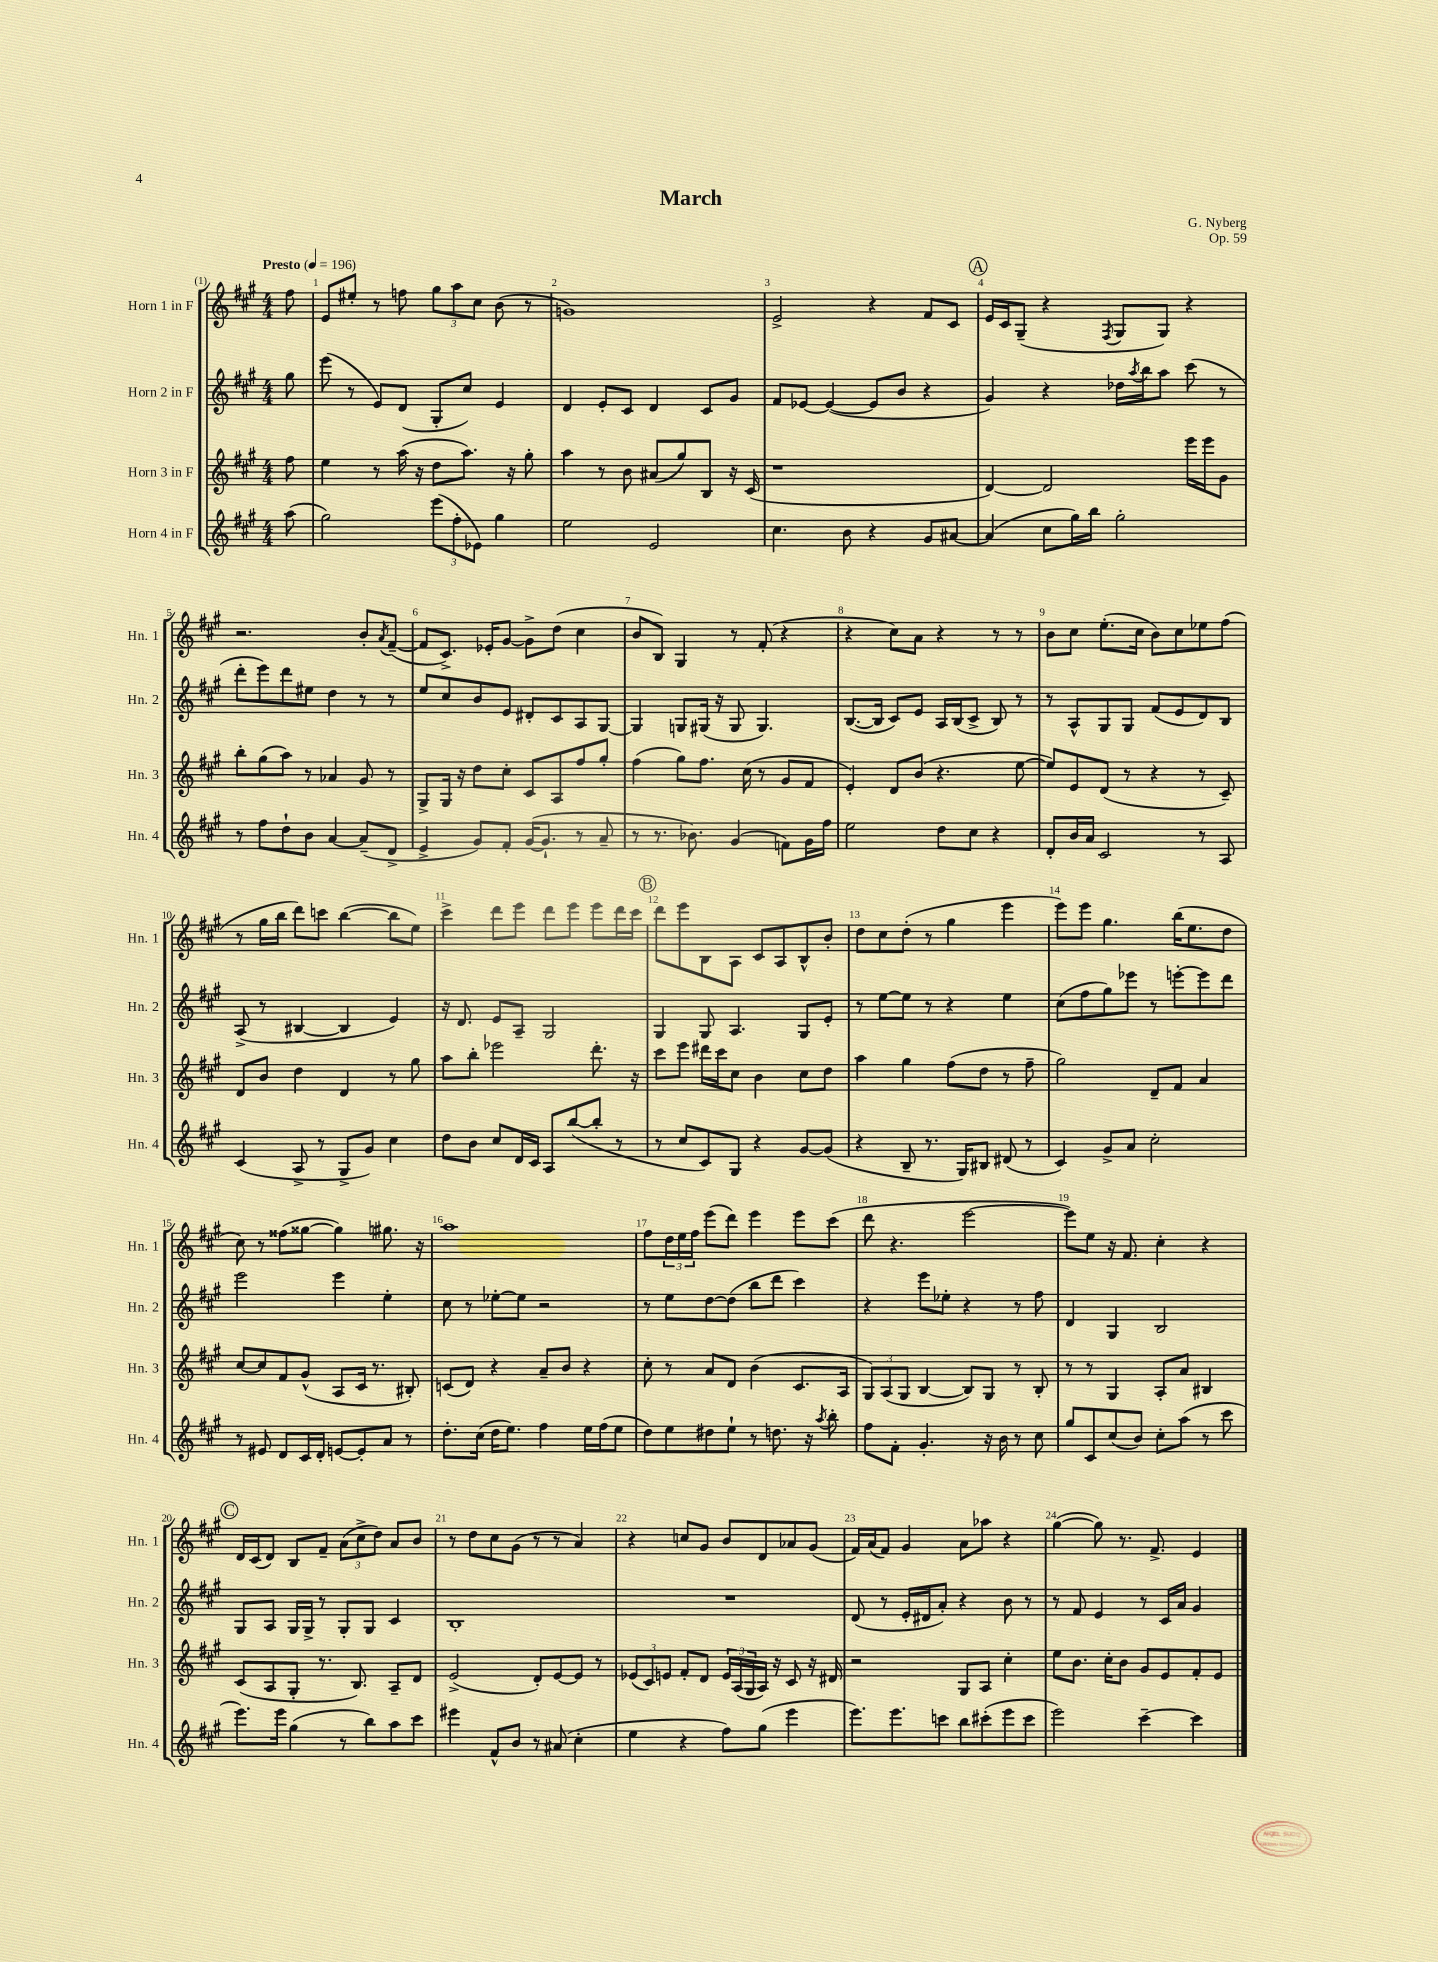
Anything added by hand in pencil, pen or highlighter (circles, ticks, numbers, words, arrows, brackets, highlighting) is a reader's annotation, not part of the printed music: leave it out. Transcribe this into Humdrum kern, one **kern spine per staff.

**kern	**kern	**kern	**kern
*part4	*part3	*part2	*part1
*staff4	*staff3	*staff2	*staff1
*I"Horn 4 in F	*I"Horn 3 in F	*I"Horn 2 in F	*I"Horn 1 in F
*I'Hn. 4	*I'Hn. 3	*I'Hn. 2	*I'Hn. 1
*clefG2	*clefG2	*clefG2	*clefG2
*k[f#c#g#]	*k[f#c#g#]	*k[f#c#g#]	*k[f#c#g#]
*M4/4	*M4/4	*M4/4	*M4/4
*MM196	*MM196	*MM196	*MM196
=	=	=	=
!	!	!	!LO:TX:a:B:t=Presto
(8aa\	8ff#\	8gg#\	8ff#\
=1	=1	=1	=1
2gg#\)	4ee\	(8eee\	8e/L
.	.	8r	8ee#X'/J
.	8r	8e/L)	8r
.	(16aa\	(8d/J	8ffn\
.	16r	.	.
(12eee\L	8dd\L	8G#'/L	12gg#\L
12ff#'\	.	.	12aa\
.	8.aa\J)	8cc#/J)	.
12e-X\J)	.	.	12cc#\J
4gg#\	.	4e/	(8b\
.	16r	.	.
.	8gg#'\	.	8r
=2	=2	=2	=2
2ee\	4aa\	4d/	1gn)
.	8r	8e'/L	.
.	8b\	8c#/J	.
2e/	(8a#X/L	4d/	.
.	8gg#/)	.	.
.	8B/J	8c#/L	.
.	16r	8g#/J	.
.	(16c#/	.	.
=3	=3	=3	=3
4.cc#\	1r	8f#/L	2e^/
.	.	[8e-X/J	.
.	.	(4e-/_	.
8b\	.	.	.
4r	.	8e-/L]	4r
.	.	8b/J	.
8g#/L	.	4r	8f#/L
[8a#X/J	.	.	8c#/J
!!LO:REH:place=s1:t=A
=4	=4	=4	=4
(4a#/]	[4d/)	4g#/)	16e/LL
.	.	.	16c#/J
.	.	.	(8G#~/J
8cc#\L	2d/]	4r	4r
16gg#\L)	.	.	.
16bb\JJ	.	.	.
.	.	.	8qF#/
2gg#'\	.	16dd-X\LL	8G#/L
.	.	8qaa/	.
.	.	16bb\J	.
.	.	8aa\J	8G#/J)
.	16eee\LL	(8ccc#\	4r
.	16eee\J	.	.
.	8g#\J	8r	.
!!LO:LB:g=z
=5	=5	=5	=5
8r	8bb'\L	8ddd'\L	2.r
8ff#\L	(8gg#\	8eee\)	.
8dd`\	8aa\J)	8ddd\	.
8b\J	8r	8ee#X\J	.
[4a/	4a-X/	4dd\	.
(8a~/L]	8g#/	8r	8b'/L
.	.	.	8qa/
8d^/J	8r	8r	([8f#~/J
=6	=6	=6	=6
4e^/	8G#^/L	8ee/L	8f#/L]
.	16G#/Jk	8cc#/	8.c#^/J)
.	16r	.	.
8g#/L)	8dd\L	8b/	.
.	.	.	16e-X'/KL
8f#'/J	8cc#'\J	8e/J	[8g#/J
([16g#/KL	8c#/L	8d#X'/L	8g#^\L]
8.g#`/J]	.	.	.
.	8A/	8c#/	(8dd\J
8r	8ff#/	8A/	4cc#\
8a~/	8gg#'/J	[8G#/J	.
=7	=7	=7	=7
8r	(4ff#\	4G#/]	8b/L
8.r	.	.	8B/J)
.	8gg#\L)	8Gn/L	4G#/
8.b-X\)	.	.	.
.	8.ff#\J	(16G#X/Jk	.
.	.	16r	.
(4g#/	.	8G#/	8r
.	(16cc#\	.	.
.	8r	4.G#/)	(8f#'/
8fn\L)	8g#/L	.	4r
16g#\L	8f#/J	.	.
16ff#\JJ	.	.	.
=8	=8	=8	=8
2ee\	4e'/)	([8.B/L	4r
.	.	16B/Jk]	.
.	8d/L	8c#/L)	8cc#\L)
.	(8b/J	8e/J	8a\J
8dd\L	4.r	16A/LL	4r
.	.	(16B/J	.
8cc#\J	.	8c#^/J	.
4r	.	8B/)	8r
.	[8ee\	8r	8r
=9	=9	=9	=9
8d'/L	8ee/L])	8r	8b\L
16b/L	8e/	8A^^/L	8cc#\J
16a/JJ	.	.	.
2c#/	(8d/J	8G#/	(8.ee'\L
.	8r	8G#/J	.
.	.	.	16cc#\Jk
.	4r	(8f#/L	8b\L)
.	.	8e/	8cc#\
8r	8r	8d/)	8ee-X\
8A/	8c#~/)	8B/J	(8ff#\J
!!LO:LB:g=z
=10	=10	=10	=10
(4c#/	8d/L	(8A^/	8r
.	8b/J	8r	16gg#\LL
.	.	.	16bb\JJ
8A^/	4dd\	[4B#X/	8ddd\L)
8r	.	.	8cccn\J
8G#^/L	4d/	4B#/]	([4bb\
8g#/J)	.	.	.
4cc#\	8r	4e/)	8bb\L]
.	8gg#\	.	8ee\J)
=11	=11	=11	=11
8dd\L	8aa\L	16r	4ccc#^\
.	.	8.d/	.
8b\J	8bb'\J	.	.
8cc#/L	2eee-X\	8e/L	8ddd\L
16d/L	.	8A~/J	8eee\J
16c#/JJ	.	.	.
8A/L	.	2G#/	8ddd\L
([8bb/	.	.	8eee\J
8bb'/J]	8.ddd'\	.	8eee\L
8r	.	.	16ddd\L
.	16r	.	16ccc#\JJ
!!LO:REH:place=s1:t=B
=12	=12	=12	=12
8r	8ccc#\L	4G#/	8ddd\L
8cc#/L	8eee\J	.	8eee\
8c#/)	16ddd#X\LL	8G#/	8B\
.	16ccc#\J	.	.
8G#/J	8cc#\J	4.A/	8A\J
4r	4b\	.	8c#/L
.	.	.	8A/
[8g#/L	8cc#\L	8G#/L	8B^^/
(8g#/J]	8dd\J	8e'/J	8b'/J
=13	=13	=13	=13
4r	4aa\	8r	8dd\L
.	.	[8ee\L	8cc#\
8B~/	4gg#\	8ee\J]	(8dd'\J
8.r	.	8r	8r
.	(8ff#\L	4r	4gg#\
16G#/KL)	.	.	.
8B#X/J	8dd\J	.	.
(8d#X/	8r	4ee\	4eee\
8r	8ff#~\	.	.
=14	=14	=14	=14
4c#/)	2gg#\)	(8cc#\L	8eee\L)
.	.	8ff#\	8eee\J
8g#^/L	.	8gg#\)	4.gg#\
8a/J	.	8eee-X\J	.
2cc#'\	8d~/L	8r	.
.	8f#/J	[8eeen'\L	(16bb\KL
.	.	.	8.ee\
.	4a/	8eee\]	.
.	.	8ddd\J	8dd\J
!!LO:LB:g=z
=15	=15	=15	=15
8r	[8cc#/L	2eee\	8cc#\)
8e#X/	8cc#/]	.	8r
8d/L	8f#/	.	(8ff##X\L
16c#/L	(8g#^^/J	.	[8gg##X\J
16d'/JJ	.	.	.
[8en/L	8A/L	4eee\	4gg##\])
8e'/]	16c#/Jk	.	.
.	8.r	.	.
8a/J	.	4ee'\	8.gg#X\
8r	8B#X'/)	.	.
.	.	.	16r
=16	=16	=16	=16
8.dd'\L	(8cn/L	8cc#\	1aa
.	8d/J)	8r	.
(16cc#\Jk	.	.	.
16dd\KL	4r	[8ee-X'\L	.
8.ee\J)	.	.	.
.	.	8ee-\J]	.
4ff#\	8a~/L	2r	.
.	8b/J	.	.
16ee\LL	4r	.	.
(16ff#\J	.	.	.
8ee\J	.	.	.
=17	=17	=17	=17
8dd\L)	8cc#'\	8r	8ff#\L
8ee\	8r	8ee\L	24dd\L
.	.	.	24ee\
.	.	.	24ff#\JJ
8dd#X\	8a/L	[8dd\	(8eee\L
8ee`\J	8d/J	(8dd\J]	8ddd\J)
8r	(4b\	8bb\L	4eee\
8.ddn\	.	8ddd\J	.
.	8.c#/L	4ccc#\)	8eee\L
16r	.	.	.
8qaa/	.	.	.
8bb'\	.	.	(8ccc#\J
.	16A/Jk	.	.
=18	=18	=18	=18
8ff#\L	12G#/L)	4r	8ddd\
.	(12A/	.	.
8f#'\J	.	.	4.r
.	12G#/J	.	.
4.g#'/	[4B/	8eee\L	.
.	.	8ee-X'\J	.
.	8B/L])	4r	[2eee\
16r	8G#/J	.	.
16b\	.	.	.
8r	8r	8r	.
8cc#\	8B'/	8ff#\	.
=19	=19	=19	=19
8gg#/L	8r	4d/	8eee\L])
8c#/	8r	.	8ee\J
(8cc#/	4G#/	4G#/	16r
.	.	.	8.f#/
8b/J)	.	.	.
8cc#'\L	8A'/L	2B/	4cc#'\
(8aa\J	8a/J	.	.
8r	4B#X/	.	4r
8ccc#\	.	.	.
!!LO:LB:g=z
!!LO:REH:place=s1:t=C
=20	=20	=20	=20
8.eee\L)	(8c#/L	8G#/L	16d/LL
.	.	.	(16c#/J
.	8A/	8A/J	8d/J)
16eee\Jk	.	.	.
(4gg#\	8G#'/J	16G#/LL	8B/L
.	.	16G#^/JJ	.
.	8.r	8r	8f#~/J
8r	.	8G#'/L	(12a\L
.	8.B/)	.	.
.	.	.	12cc#^\
8bb\L)	.	8G#/J	.
.	.	.	12dd\J)
8aa\	8A~/L	4c#/	8a/L
8ccc#\J	8d/J	.	8b/J
=21	=21	=21	=21
4eee#X\	(2e^/	1B'	8r
.	.	.	8dd\L
8f#^^/L	.	.	8cc#\
8b/J	.	.	(8g#\J
8r	8d'/L)	.	8r
(8a#X/	[8e/	.	8r
4cc#'\	8e/J]	.	4a/)
.	8r	.	.
=22	=22	=22	=22
4ee\	(12e-X/L	1r	4r
.	12c#/)	.	.
.	12en/J	.	.
4r	8f#'/L	.	8ccn/L
.	8d/J	.	8g#/J
8ff#\L)	24e/LL	.	8b/L
.	(24A/	.	.
.	24G#/	.	.
(8gg#\J	16A/JJ)	.	8d/
.	16r	.	.
4eee\	8c#/	.	8a-X/
.	16r	.	(8g#/J
.	16d#X/	.	.
=23	=23	=23	=23
8.eee\L)	2r	(8d/	16f#/LL)
.	.	.	(16a/J
.	.	8r	8f#/J)
8.eee\	.	.	.
.	.	16e'/LL	4g#/
.	.	16d#X/J	.
8cccn\J	.	8a'/J)	.
8bb\L	8G#/L	4r	8a\L
(8ccc#X'\	8A/J	.	8aa-X\J
8eee\	4cc#'\	8b\	4r
8ccc#\J	.	8r	.
=24	=24	=24	=24
2eee\)	8ee\L	8r	([4gg#\
.	8.b\J	8f#/	.
.	.	4e/	8gg#\])
.	16cc#'\KL	.	.
.	8b\J	.	8.r
[4ccc#~\	8g#/L	8r	.
.	.	.	8.f#^/
.	8e/	16c#/LL	.
.	.	16a/JJ	.
4ccc#\]	8f#'/	4g#/	4e/
.	8e/J	.	.
==	==	==	==
*-	*-	*-	*-
